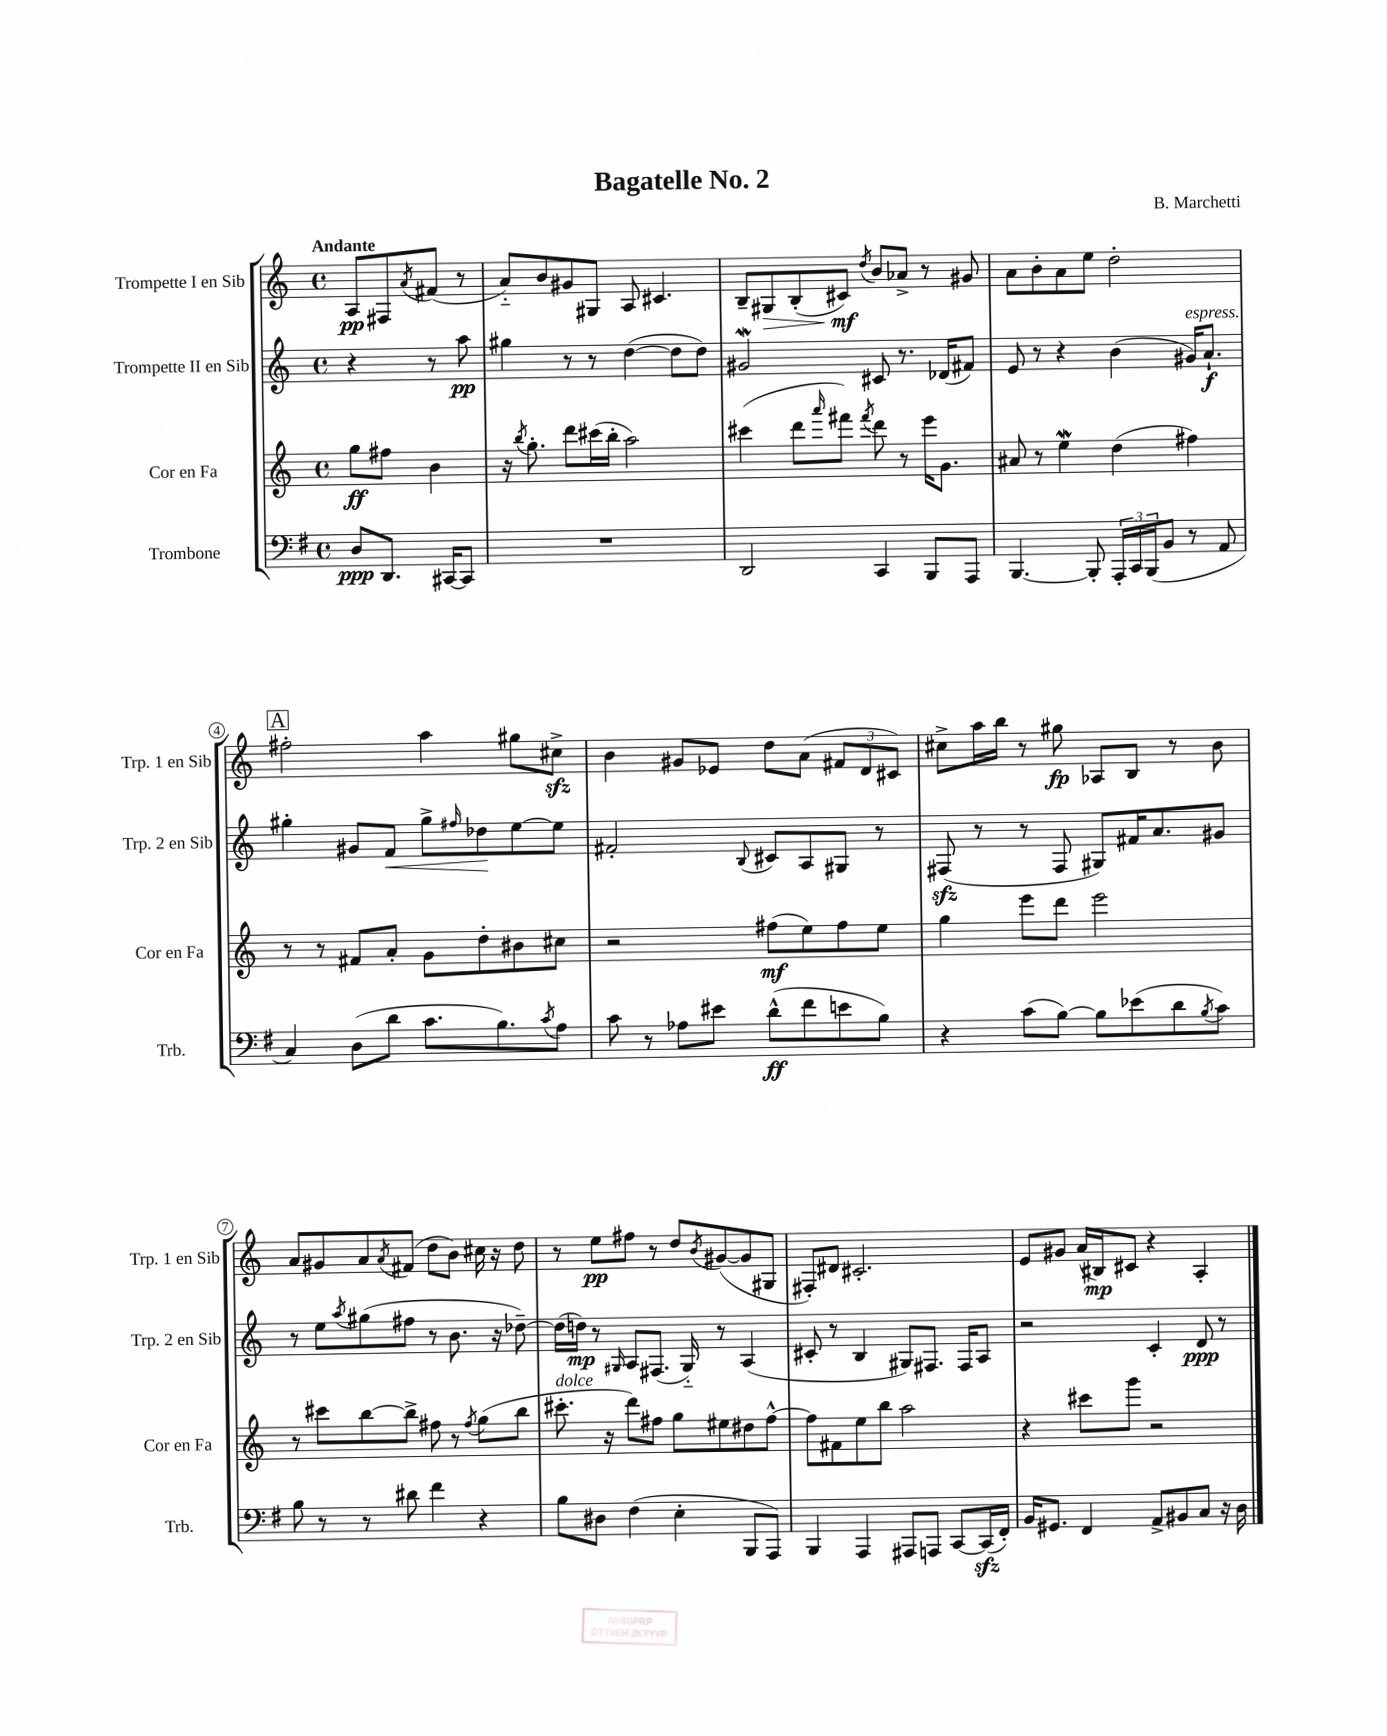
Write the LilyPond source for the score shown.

\header { title = "Bagatelle No. 2" composer = "B. Marchetti" }
<<
\new StaffGroup <<
\new Staff = "s0" \with { instrumentName = "Trompette I en Sib" shortInstrumentName = "Trp. 1 en Sib" } {
    \clef treble \key c \major \defaultTimeSignature \time 4/4 \partial 2 \tempo "Andante"
    a8\pp fis8 \acciaccatura { a'8 } fis'8( r8 |
    a'8-_) b'8 gis'8 gis8 a8 cis'4. |
    b8-- gis8\> b8-.( cis'8\mf\!) \acciaccatura { d''8 } b'8 aes'8-> r8 gis'8 |
    a'8 b'8-. a'8 e''8 d''2-. |
    \mark \markup { \box "A" } fis''2-. a''4 gis''8 cis''8->\sfz |
    b'4 gis'8 ees'8 d''8 a'8( \tuplet 3/2 { fis'8 d'8 cis'8) } |
    cis''8-> a''16 b''16 r8 gis''8\fp aes8 b8 r8 b'8 |
    a'8 gis'8 a'8 \acciaccatura { a'8 } fis'8( d''8 b'8) cis''16 r16 d''8 |
    r8 e''8\pp fis''8 r8 d''8 \acciaccatura { b'8 } gis'8~( gis'8 gis8 |
    fis8-.) dis'8 cis'2.-. |
    e'8 gis'8 a'16( bis16\mp) cis'8 r4 a4-. \bar "|." |
}
\new Staff = "s1" \with { instrumentName = "Trompette II en Sib" shortInstrumentName = "Trp. 2 en Sib" } {
    \clef treble \key c \major \defaultTimeSignature \time 4/4 \partial 2
    r4 r8 a''8\pp |
    gis''4 r8 r8 d''4~( d''8 d''8) |
    gis'2\mordent cis'8 r8. des'16( fis'8) |
    e'8 r8 r4 b'4( gis'16^\markup { \italic "espress." }) a'8.-!\f |
    \mark \markup { \box "A" } gis''4-. gis'8 f'8\< gis''8-> \grace { fis''16 } des''8\! e''8~ e''8 |
    fis'2-. \appoggiatura { b8 } cis'8 a8 gis8 r8 |
    fis8\sfz( r8 r8 fis8 gis8) fis'16 a'8. gis'8 |
    r8 e''8 \acciaccatura { a''8 } gis''8( fis''8 r8 b'8. r16 des''8~--) |
    des''16( d''16\mp) r8 \grace { gis16 } a8 fis8.( gis16-_) r8 a4( |
    cis'8-. r8 b4 gis8) fis8. fis16 a8 |
    r2 c'4-. d'8\ppp r8 \bar "|." |
}
\new Staff = "s2" \with { instrumentName = "Cor en Fa" shortInstrumentName = "Cor en Fa" } {
    \clef treble \key c \major \defaultTimeSignature \time 4/4 \partial 2
    g''8\ff fis''8 b'4 |
    r16 \acciaccatura { b''8 } g''8.-. d'''8 cis'''16( b''16-. a''2) |
    cis'''4( d'''8 \grace { a'''16 } fis'''8) \acciaccatura { fis'''8 } d'''8 r8 e'''16 g'8. |
    ais'8 r8 e''4\mordent d''4( fis''4) |
    \mark \markup { \box "A" } r8 r8 fis'8 a'8-. g'8 d''8-. bis'8 cis''8 |
    r2 fis''8\mf( e''8) fis''8 e''8 |
    g''4 e'''8 d'''8 e'''2 |
    r8 cis'''8 b''8~ b''8-> fis''8 r8 \acciaccatura { fis''8 } g''8( b''8 |
    cis'''8.-.^\markup { \italic "dolce" } r16 d'''8) fis''8 g''8 eis''8 dis''8 fis''8~-^ |
    fis''8 fis'8 e''8 b''8 a''2 |
    r4 cis'''8 g'''8 r2 \bar "|." |
}
\new Staff = "s3" \with { instrumentName = "Trombone" shortInstrumentName = "Trb." } {
    \clef bass \key g \major \defaultTimeSignature \time 4/4 \partial 2
    d8\ppp d,8. cis,16~ cis,8 |
    R1 |
    d,2 c,4 b,,8 a,,8 |
    b,,4.~ b,,8-. \tuplet 3/2 { a,,16-. c,16 b,,16( } b,8 r8 a,8 |
    \mark \markup { \box "A" } c4) d8( d'8 c'8. b8.) \acciaccatura { c'8 } a8 |
    c'8 r8 aes8 eis'8 d'8-^\ff( fis'8 e'8 b8) |
    r4 c'8( b8~) b8 ees'8( d'8 \acciaccatura { b8 } c'8) |
    b8 r8 r8 dis'8 fis'4 r4 |
    b8 dis8 fis4( e4-. b,,8 a,,8) |
    b,,4 a,,4 ais,,8 a,,8 c,8~ c,16\sfz( fis,16-.) |
    b,16 gis,8. fis,4 a,8-> bis,8 c8 r16 d16 \bar "|." |
}
>>
>>
\layout { \context { \Score \override BarNumber.stencil = #(make-stencil-circler 0.1 0.3 ly:text-interface::print) } }
